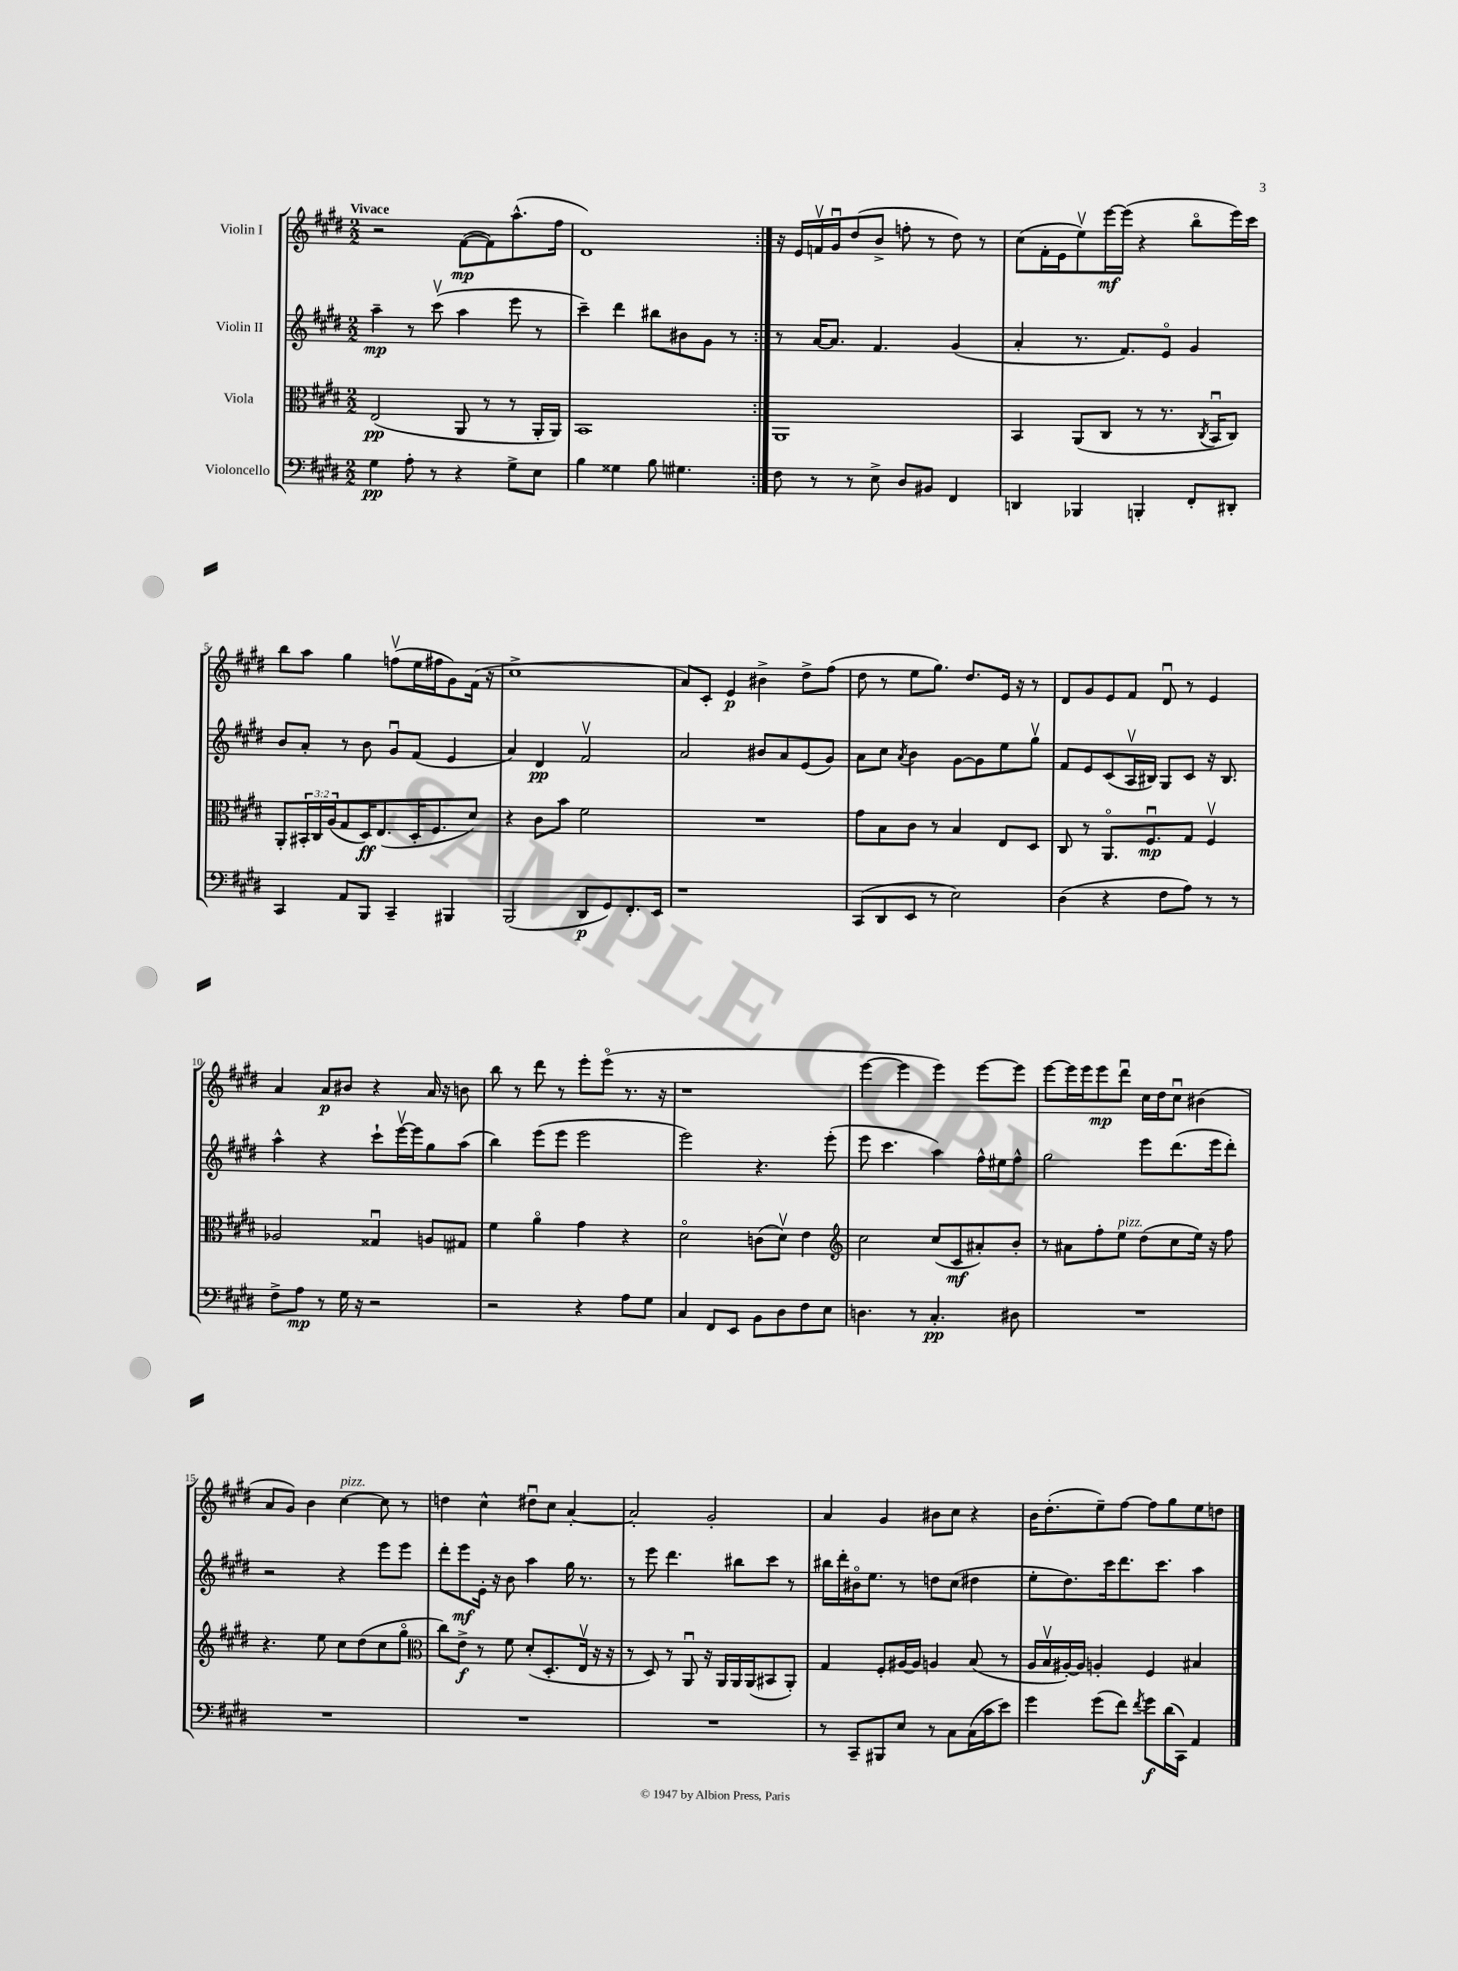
<<
\new StaffGroup <<
\new Staff = "s0" \with { instrumentName = "Violin I" } {
    \clef treble \key e \major \numericTimeSignature \time 2/2 \tempo "Vivace"
    \repeat volta 2 { r2 fis'8~\mp( fis'8) a''8.-^( fis''16 |
    dis'1) | }
    r16 e'16 f'16\upbow gis'16\downbow dis''8( b'8-> f''8-. r8 dis''8) r8 |
    cis''8( fis'16-. e'16 e''8\upbow) e'''16~\mf e'''16( r4 b''8\flageolet e'''16) cis'''16 |
    b''8 a''8 gis''4 f''8\upbow( e''16 fis''16 gis'8) fis'16( r16 |
    cis''1-> |
    a'8) cis'8-. e'4\p bis'4-> dis''8-> fis''8( |
    dis''8 r8 e''8 gis''8.) dis''8. e'16 r16 r8 |
    dis'8 gis'8 e'8 fis'8 dis'8\downbow r8 e'4 |
    a'4 a'8\p bis'8 r4 a'16 r16 b'8 |
    b''8 r8 dis'''8 r8 e'''8-. e'''8\flageolet( r8. r16 |
    r1 |
    e'''4~ e'''4 e'''4) e'''8~ e'''8 |
    e'''8~ e'''16 e'''16 e'''8\mp dis'''8\downbow cis''16 dis''16 cis''8\downbow bis'4( |
    a'8 gis'8) b'4 cis''4~^\markup { \italic "pizz." } cis''8 r8 |
    d''4 cis''4-^ dis''8\downbow cis''8 a'4~-. |
    a'2-. gis'2-. |
    a'4 gis'4 bis'8 cis''8 r4 |
    b'16 dis''8.-.( e''8--) fis''8~ fis''8 gis''8 e''8 d''8 \bar "|." |
}
\new Staff = "s1" \with { instrumentName = "Violin II" } {
    \clef treble \key e \major \numericTimeSignature \time 2/2
    \repeat volta 2 { a''4--\mp r8 cis'''8\upbow( a''4 e'''8 r8 |
    cis'''4--) dis'''4 bis''8 bis'8 gis'8 r8 | }
    r8 a'16~ a'8. fis'4. gis'4( |
    a'4-. r8. fis'8.) e'8\flageolet gis'4 |
    b'8 a'8-. r8 b'8 gis'8\downbow fis'8( e'4 |
    a'4) dis'4\pp fis'2\upbow |
    a'2 bis'8 a'8 e'8( gis'8) |
    a'8 cis''8 \acciaccatura { a'8 } b'4 gis'8~ gis'8 e''8 gis''8\upbow |
    fis'8 e'8 cis'8( a16\upbow bis16) gis8 cis'8 r16 bis8. |
    a''4-^ r4 cis'''8-! e'''16~\upbow e'''16 gis''8 a''8( |
    b''4) e'''8( e'''8 e'''2 |
    e'''2) r4. e'''8-.( |
    e'''8 cis'''4. a''4) fis''16-^ eis''16 fis''8-^ |
    gis''2 e'''8 dis'''8.( e'''16 dis'''8-.) |
    r2 r4 e'''8 e'''8 |
    dis'''8-. e'''8\mf e'16-. r16 b'8 a''4 gis''16 r8. |
    r8 e'''8 dis'''4. bis''8 cis'''8 r8 |
    bis''16 dis'''16-. bis'16\flageolet e''8. r8 d''8 cis''8( dis''4 |
    e''8-. dis''8.) cis'''16 dis'''8. cis'''8. a''4 \bar "|." |
}
\new Staff = "s2" \with { instrumentName = "Viola" } {
    \clef alto \key e \major \numericTimeSignature \time 2/2 \override Staff.TupletNumber.text = #tuplet-number::calc-fraction-text
    \repeat volta 2 { e2\pp( a,8 r8 r8 a,16-. a,16) |
    b,1 | }
    a,1 |
    b,4 a,8( cis8 r8 r8. \acciaccatura { cis8 } b,16\downbow cis8) |
    a,8-. \tuplet 3/2 { bis,16-. cis16 a16( } gis8 dis16\ff) e8.( dis16-. fis8. dis'8) |
    r4 cis'8 b'8 fis'2 |
    R1 |
    gis'8 b8 cis'8 r8 b4 e8 dis8 |
    cis8 r8 a,8.\flageolet fis8.\downbow\mp gis8 fis4\upbow |
    aes2 gisis4\downbow a8 gis8 |
    fis'4 a'4\flageolet gis'4 r4 |
    dis'2\flageolet c'8( dis'8\upbow) e'4 |
    \clef treble cis''2 cis''8( cis'8\mf ais'8-.) b'8-. |
    r8 ais'8 fis''8-. e''8^\markup { \italic "pizz." } dis''8( cis''8 e''16) r16 fis''8 |
    r4. e''8 cis''8 dis''8( cis''8 gis''8\flageolet |
    \clef alto cis''8) e'8->\f r8 fis'8 dis'8-.( dis8.-. e16\upbow r16 r16 |
    r8 dis8) r8 a,8\downbow r16 a,16 a,16 a,16( bis,8 a,8-.) |
    gis4 fis8-. ais16~ ais16 a4 b8( r8 |
    a16 b16\upbow ais16~-.) ais16 a4-. fis4 bis4 \bar "|." |
}
\new Staff = "s3" \with { instrumentName = "Violoncello" } {
    \clef bass \key e \major \numericTimeSignature \time 2/2
    \repeat volta 2 { gis4\pp a8-. r8 r4 gis8-> e8 |
    b4 gisis4 b8 gis4. | }
    fis8 r8 r8 e8-> dis8 bis,8 fis,4 |
    d,4 bes,,4 b,,4-. fis,8-. dis,8-. |
    cis,4 a,8 b,,8 cis,4-- bis,,4 |
    b,,2( dis,8\p gis,8) fis,8.-. e,16 |
    r1 |
    cis,8( dis,8 e,8 r8 e2) |
    dis4( r4 fis8 a8) r8 r8 |
    fis8-> a8\mp r8 gis16 r16 r2 |
    r2 r4 a8 gis8 |
    cis4 fis,8 e,8 b,8 dis8 fis8 e8 |
    d4. r8 cis4.-.\pp dis8 |
    R1 |
    R1 |
    R1 |
    R1 |
    r8 cis,8-- bis,,8 e8 r8 cis8 cis16( cis'16 e'8) |
    gis'4 gis'8( fis'8) \acciaccatura { fis'8 } gis'8\f dis'16( cis,16) a,4 \bar "|." |
}
>>
>>
